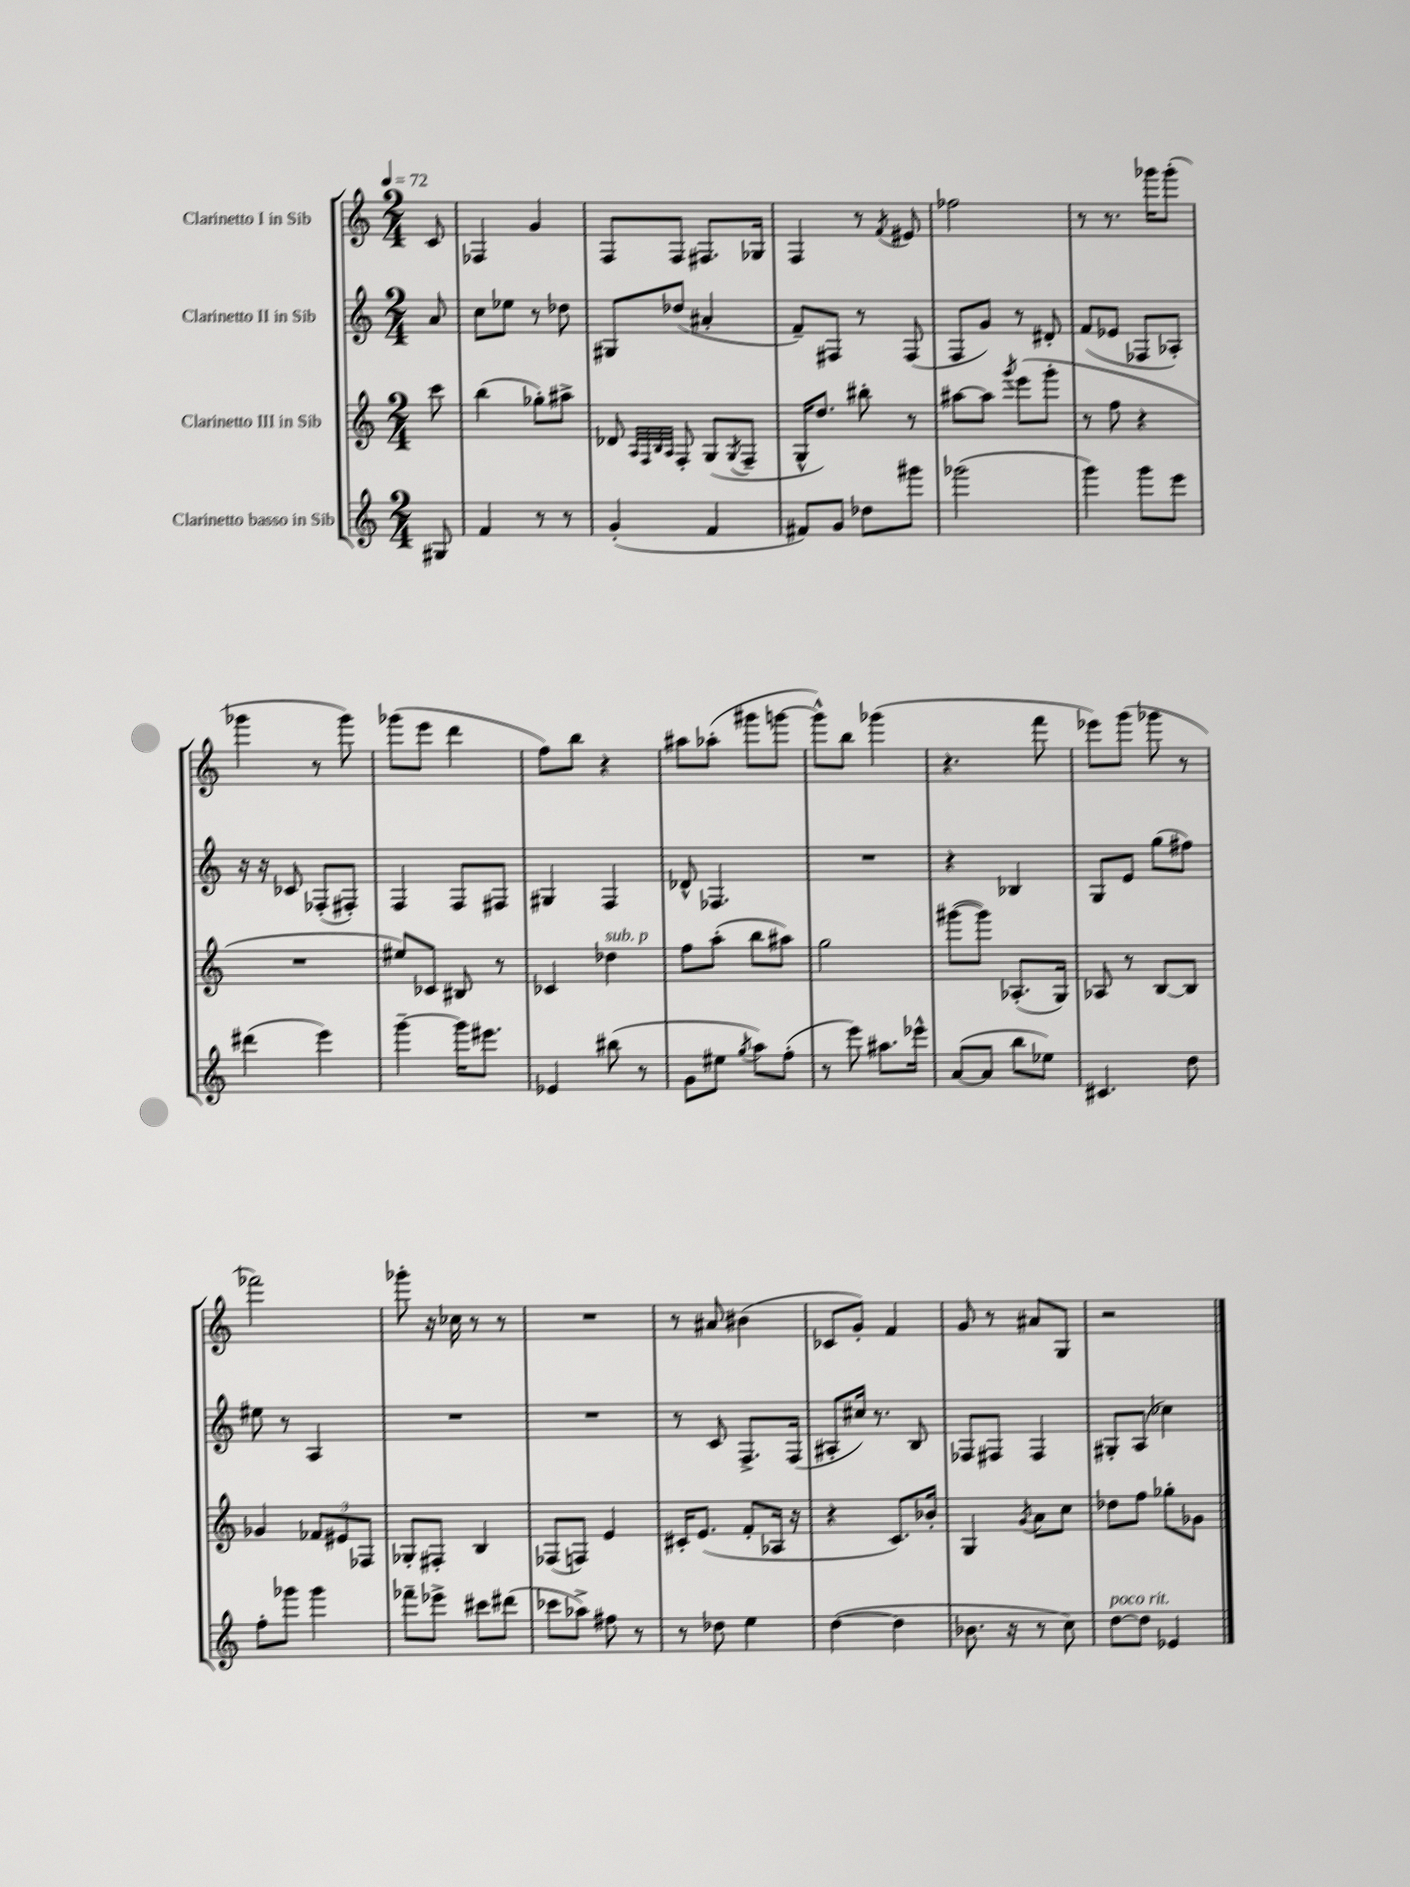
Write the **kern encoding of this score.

**kern	**kern	**kern	**kern
*part4	*part3	*part2	*part1
*staff4	*staff3	*staff2	*staff1
*I"Clarinetto basso in Sib	*I"Clarinetto III in Sib	*I"Clarinetto II in Sib	*I"Clarinetto I in Sib
*clefG2	*clefG2	*clefG2	*clefG2
*k[]	*k[]	*k[]	*k[]
*M2/4	*M2/4	*M2/4	*M2/4
*MM72	*MM72	*MM72	*MM72
=	=	=	=
8G#X/	8ccc\	8a/	8c/
=1	=1	=1	=1
4f/	(4bb\	8cc\L	4F-X/
.	.	8ee-X\J	.
8r	8gg-X'\L)	8r	4g/
8r	8aa#X^\J	8dd-X\	.
=2	=2	=2	=2
(4g'/	8d-X/	8G#X/L	8F/L
.	32qqA/LLL	.	.
.	32qqF/	.	.
.	32qqB/	.	.
.	32qqA/JJJ	.	.
.	8F'/	(8dd-X/J	8F/J
4f/	(8G/L	4a#X'/	8.F#X/L
.	8qG/	.	.
.	8F~/J	.	.
.	.	.	16G-X/Jk
=3	=3	=3	=3
8f#X/L)	16G^^/KL	8f~/L)	4F/
.	8.dd/J)	.	.
8g/J	.	8F#X/J	.
8dd-X\L	8bb#X'\	8r	8r
.	.	.	8qf/
8ggg#X\J	8r	(8F#/	8e#X/
=4	=4	=4	=4
(2ggg-X\	[8aa#X\L	8F/L	2ff-X\
.	8aa#\J]	8g/J)	.
.	8qggg/	.	.
.	(8eee\L	8r	.
.	8ggg'\J	8d#X'/	.
=5	=5	=5	=5
4ggg\)	8r	(8f/L	8r
.	8ff\	8e-X/J	8.r
8ggg\L	4r	8F-X/L	.
.	.	.	16ggg-X\KL
8eee\J	.	8A-X'/J)	(8ggg-'\J
!!LO:LB:g=z
=6	=6	=6	=6
(4ddd#X\	2r	16r	4ggg-X\
.	.	16r	.
.	.	8c-X/	.
4eee\)	.	(8F-X'/L	8r
.	.	8F#X'/J)	8ggg-\)
=7	=7	=7	=7
[4ggg~\	8ee#X/L)	4F/	(8ggg-X\L
.	8c-X/J	.	8eee\J
16ggg\KL]	8B#X/	8F/L	4ddd\
8.eee#X\J	.	.	.
.	8r	8F#X/J	.
=8	=8	=8	=8
4e-X/	4c-X/	4G#X/	8ff\L)
.	.	.	8bb\J
!	!LO:TX:a:i:t=sub. p	!	!
(8bb#X\	4dd-X\	4F/	4r
8r	.	.	.
=9	=9	=9	=9
8g\L	8ff\L	8d-X^^/	8aa#X\L
8ee#X\J	(8aa'\J	4.F-X/	(8aa-X'\J
8qgg/	.	.	.
8aa\L)	8bb\L	.	8ggg#X\L
(8ff'\J	8aa#X\J)	.	[8gggn\J
=10	=10	=10	=10
8r	2gg\	2r	8ggg^^\L])
8eee\)	.	.	8bb\J
8.aa#X\L	.	.	(4ggg-X\
16eee-X^^\Jk	.	.	.
=11	=11	=11	=11
([8a/L	([8ggg#X\L	4r	4.r
8a/J]	8ggg#\J])	.	.
8bb\L	(8.A-X'/L	4B-X/	.
8ee-X\J)	.	.	8fff\
.	16G/Jk)	.	.
=12	=12	=12	=12
4.c#X/	8A-X/	8G/L	8eee-X\L)
.	8r	8e/J	(8ggg\J
.	[8B/L	(8gg\L	8ggg-X\
8dd\	8B/J]	8ff#X\J)	8r
!!LO:LB:g=z
=13	=13	=13	=13
8ff'\L	4g-X/	8ee#X\	2fff-X\)
8ggg-X\J	.	8r	.
4ggg-\	12f-X/L	4A/	.
.	12e#X/	.	.
.	12F-X/J	.	.
=14	=14	=14	=14
8fff-X~\L	8G-X'/L	2r	8ggg-X'\
8eee-X^\J	8F#X'/J	.	16r
.	.	.	16cc-X\
8ccc#X\L	4B/	.	8r
(8ddd#X\J	.	.	8r
=15	=15	=15	=15
8ccc-X\L	(8F-X/L	2r	2r
8aa-X^\J)	8Fn/J)	.	.
8ff#X\	4e/	.	.
8r	.	.	.
=16	=16	=16	=16
8r	16c#X'/KL	8r	8r
.	(8.e/J	.	.
8dd-X\	.	8c/	8a#X/
4ee\	8f'/L	8.F^/L	(4b#X\
.	16A-X/Jk	.	.
.	16r	(16F/Jk	.
=17	=17	=17	=17
([4dd\	4r	8A#X'/L	8c-X/L
.	.	16cc#X/Jk)	8g'/J)
.	.	8.r	.
4dd\]	8.c/L)	.	4f/
.	.	8B/	.
.	16b-X'/Jk	.	.
=18	=18	=18	=18
8.b-X\	4G/	8F-X/L	8g/
.	.	8F#X/J	8r
16r	.	.	.
.	8qg/	.	.
8r	8a\L	4F#/	8a#X/L
8cc\)	8cc\J	.	8G/J
=19	=19	=19	=19
!LO:TX:a:i:t=poco rit.	!	!	!
[8dd\L	8dd-X\L	8G#X'/L	2r
8dd\J]	8ff\J	(8A/J	.
4e-X/	8gg-X'\L	4cc-X\)	.
.	8g-X\J	.	.
==	==	==	==
*-	*-	*-	*-
